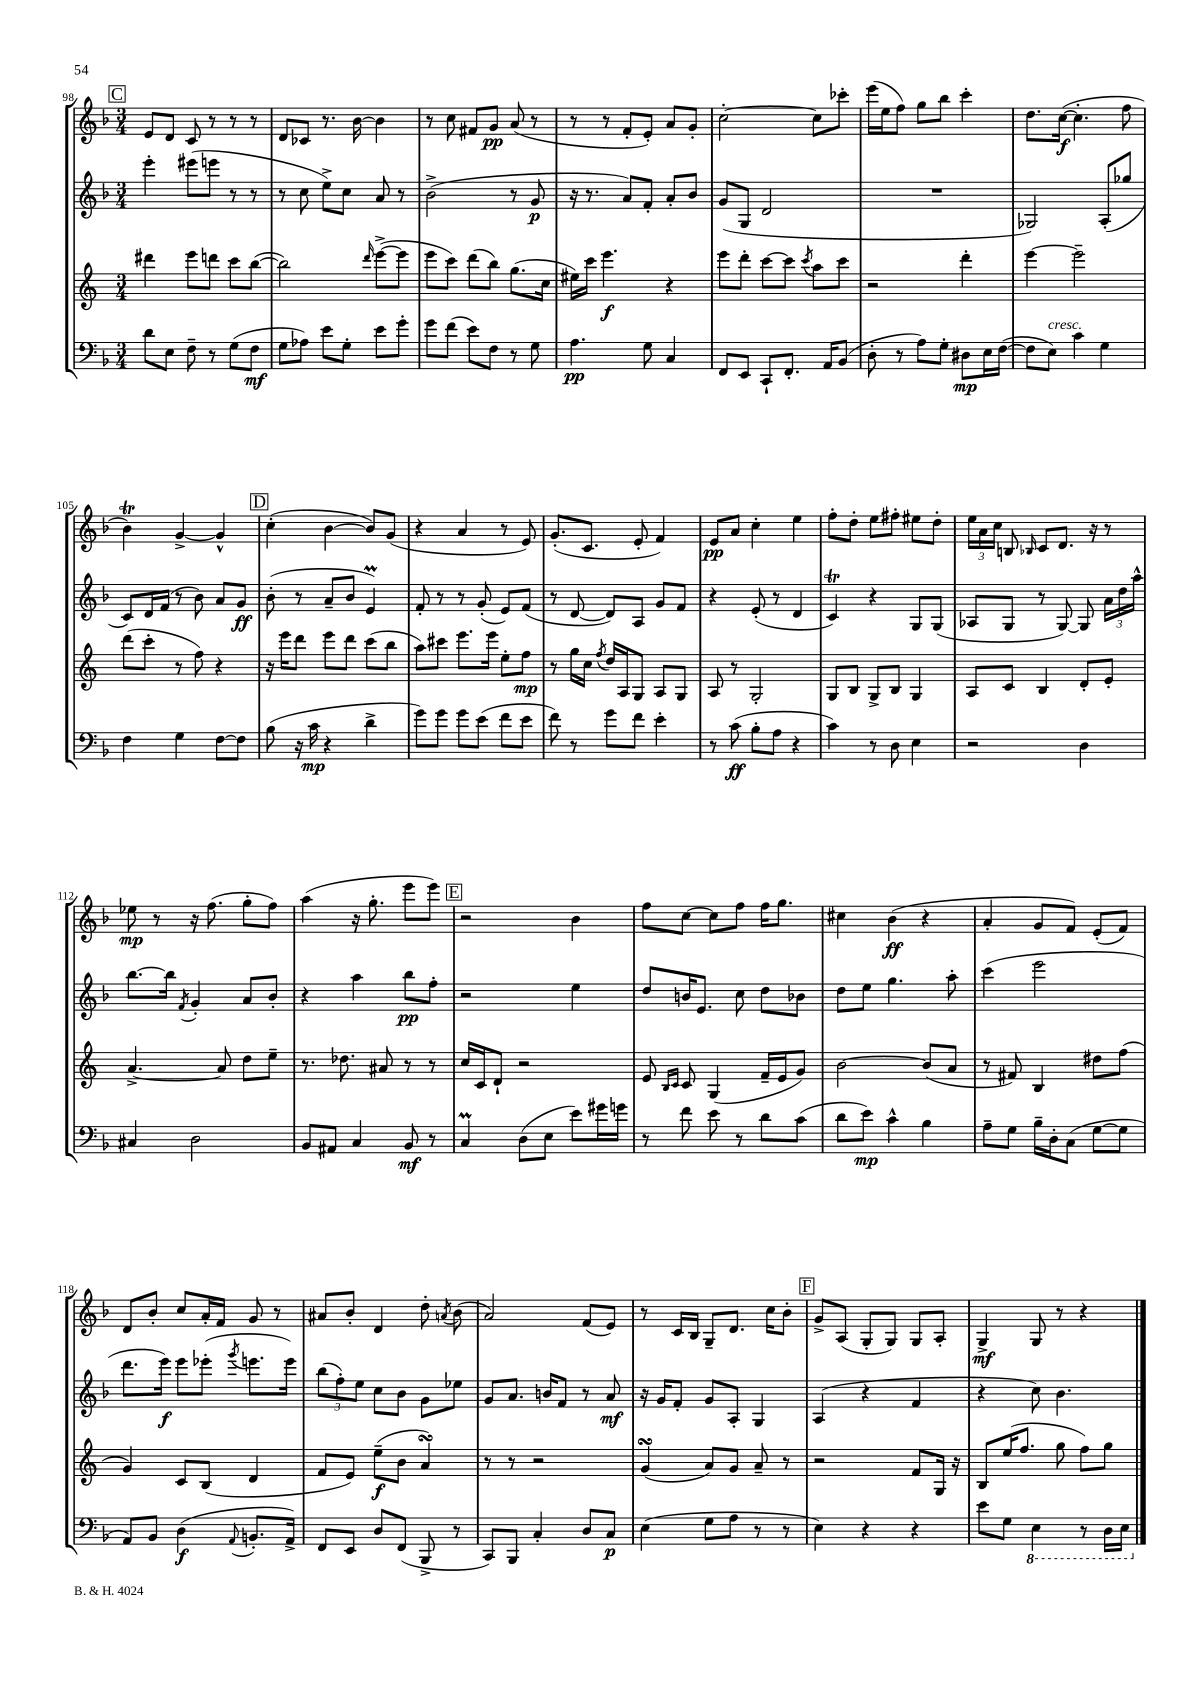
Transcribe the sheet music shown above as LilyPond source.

<<
\new StaffGroup <<
\new Staff = "s0" {
    \clef treble \key f \major \numericTimeSignature \time 3/4
    \autoBeamOff \mark \markup { \box "C" } e'8[ d'8] c'8 r8 r8 r8 |
    d'8[ ces'8] r8. bes'16~ bes'4 |
    r8 c''8 fis'8[ g'8]\pp a'8( r8 |
    r8 r8 f'8[-. e'8]-.) a'8[ g'8]-. |
    c''2~-. c''8[ ces'''8]-. |
    e'''16[( e''16 f''8]) g''8[ bes''8] c'''4-. |
    d''8.[ c''16]~\f( c''4.-. f''8 |
    bes'4\trill) g'4~-> g'4-^ |
    \mark \markup { \box "D" } c''4-.( bes'4~ bes'8[) g'8]( |
    r4 a'4 r8 e'8) |
    g'8.[-.( c'8.] e'8-. f'4) |
    e'8[\pp a'8] c''4-. e''4 |
    f''8[-. d''8]-. e''8[ fis''8]-. eis''8[ d''8]-. |
    \tuplet 3/2 { e''16[ a'16 c''16] } b8 \grace { bes16 } c'8[ d'8.] r16 r8 |
    ees''8\mp r8 r16 f''8.( g''8[-. f''8]) |
    a''4( r16 g''8.-. e'''8[ e'''8]) |
    \mark \markup { \box "E" } r2 bes'4 |
    f''8[ c''8]~ c''8[ f''8] f''16[ g''8.] |
    cis''4 bes'4\ff( r4 |
    a'4-. g'8[ f'8]) e'8[-.( f'8]) |
    d'8[ bes'8]-. c''8[ a'16-. f'16] g'8 r8 |
    ais'8[ bes'8]-. d'4 d''8-. \acciaccatura { a'8 } bes'8( |
    a'2) f'8[( e'8]) |
    r8 c'16[ bes16] g8[-- d'8.] c''16[ bes'8]-. |
    \mark \markup { \box "F" } g'8[-> a8]( g8[-. g8]) g8[ a8]-. |
    g4->\mf g8 r8 r4 \bar "|." |
}
\new Staff = "s1" {
    \clef treble \key f \major \numericTimeSignature \time 3/4
    \autoBeamOff \mark \markup { \box "C" } e'''4-. eis'''8[( e'''8] r8 r8 |
    r8 c''8 e''8[->) c''8] a'8 r8 |
    bes'2->( r8 g'8\p |
    r16 r8. a'8[) f'8]-. a'8[-. bes'8] |
    g'8[( g8] d'2 |
    R2. |
    ges2) a8[-.( ges''8] |
    c'8[) d'16 f'16]( r8 bes'8) a'8[ g'8]\ff |
    \mark \markup { \box "D" } bes'8-.( r8 a'8[-- bes'8] e'4\prall) |
    f'8-. r8 r8 g'8-.( e'8[) f'8]( |
    r8 d'8~ d'8[) a8] g'8[ f'8] |
    r4 e'8-.( r8 d'4 |
    c'4\trill) r4 g8[ g8]( |
    aes8[ g8] r8 g8~) g8 \tuplet 3/2 { a'16[ d''16 a''16]-^ } |
    bes''8.[~ bes''16] \acciaccatura { f'8 } g'4-. a'8[ bes'8]-. |
    r4 a''4 bes''8[\pp f''8]-. |
    \mark \markup { \box "E" } r2 e''4 |
    d''8[ b'16 e'8.] c''8 d''8[ bes'8] |
    d''8[ e''8] g''4. a''8-. |
    c'''4( e'''2 |
    d'''8.[ e'''16]\f) e'''8[ ees'''8]-.( \acciaccatura { g'''8 } e'''8.[ e'''16]) |
    \tuplet 3/2 { bes''8[( f''8-.) e''8] } c''8[ bes'8] g'8[ ees''8] |
    g'8[ a'8.] b'16[ f'8] r8 a'8\mf |
    r16 g'16[ f'8]-. g'8[ a8]-. g4 |
    \mark \markup { \box "F" } a4( r4 f'4 |
    r4 c''8) bes'4. \bar "|." |
}
\new Staff = "s2" {
    \clef treble \key c \major \numericTimeSignature \time 3/4
    \autoBeamOff \mark \markup { \box "C" } dis'''4 e'''8[ d'''8] c'''8[ b''8]~( |
    b''2) \grace { d'''16 } e'''8[~->( e'''8] |
    e'''8[ c'''8]) d'''8[( b''8]) g''8.[( c''16] |
    eis''16[) c'''16] e'''4.\f r4 |
    e'''8[ d'''8]-. c'''8[~ c'''8] \acciaccatura { c'''8 } a''8[ c'''8] |
    r2 d'''4-. |
    e'''4~ e'''2-- |
    d'''8[( c'''8]-. r8 f''8) r4 |
    \mark \markup { \box "D" } r16 e'''16[ d'''8] e'''8[ d'''8] c'''8[( b''8] |
    a''8[) cis'''8] e'''8.[ e'''16] e''8[-. f''8]\mp |
    r8 g''16[ c''16] \acciaccatura { f''8 } d''16[ a16 g8] a8[ g8] |
    a8 r8 g2-. |
    g8[ b8] g8[-> b8] g4 |
    a8[ c'8] b4 d'8[-. e'8]-. |
    a'4.~-> a'8 d''8[ e''8]-- |
    r8. des''8. ais'8 r8 r8 |
    \mark \markup { \box "E" } c''16[ c'16 d'8]-! r2 |
    e'8 \grace { b16[ c'16] } c'8 g4( f'16[-- e'16 g'8]) |
    b'2~ b'8[( a'8] |
    r8 fis'8) b4 dis''8[ f''8]( |
    g'4) c'8[ b8]( d'4 |
    f'8[ e'8]) e''8[--\f( b'8] a'4\turn) |
    r8 r8 r2 |
    g'4\turn( a'8[) g'8] a'8-- r8 |
    \mark \markup { \box "F" } r2 f'8[ g16] r16 |
    b8[ e''16( f''8.] g''8 f''8[) g''8] \bar "|." |
}
\new Staff = "s3" {
    \clef bass \key f \major \numericTimeSignature \time 3/4
    \autoBeamOff \mark \markup { \box "C" } d'8[ e8] f8-- r8 g8[( f8]\mf |
    g8[ aes8]) e'8[ g8]-. e'8[ g'8]-. |
    g'8[ f'8]( e'8[) f8] r8 g8 |
    a4.\pp g8 c4 |
    f,8[ e,8] c,8[-! f,8.]-. a,16[ bes,8]( |
    d8-. r8 a8[) g8]-. dis8[\mp e16 f16]~( |
    f8[ e8]^\markup { \italic "cresc." }) c'4 g4 |
    f4 g4 f8[~ f8] |
    \mark \markup { \box "D" } bes8( r16 c'16\mp r4 d'4-> |
    g'8[) g'8] g'8[ e'8]( f'8[ e'8] |
    f'8) r8 g'8[ f'8] e'4-. |
    r8 c'8\ff( bes8[-. a8] r4 |
    c'4) r8 d8 e4 |
    r2 d4 |
    cis4 d2 |
    bes,8[ ais,8] c4 bes,8\mf r8 |
    \mark \markup { \box "E" } c4\prall d8[( e8] e'8[) gis'16 g'16] |
    r8 f'8 e'8 r8 d'8[ c'8]( |
    d'8[ e'8]\mp) c'4-^ bes4 |
    a8[-- g8] bes16[-- d16-. c8]( g8[~ g8] |
    a,8[) bes,8] d4\f( \appoggiatura { a,8 } b,8.[-. a,16]->) |
    f,8[ e,8] d8[ f,8]( bes,,8-> r8 |
    c,8[) bes,,8] c4-. d8[ c8]\p |
    e4( g8[ a8] r8 r8 |
    \mark \markup { \box "F" } e4) r4 r4 |
    e'8[ g8] \ottava #-1 e,4 r8 d,16[ e,16] \ottava #0 \bar "|." |
}
>>
>>
\layout { \context { \Score currentBarNumber = #98 } }
